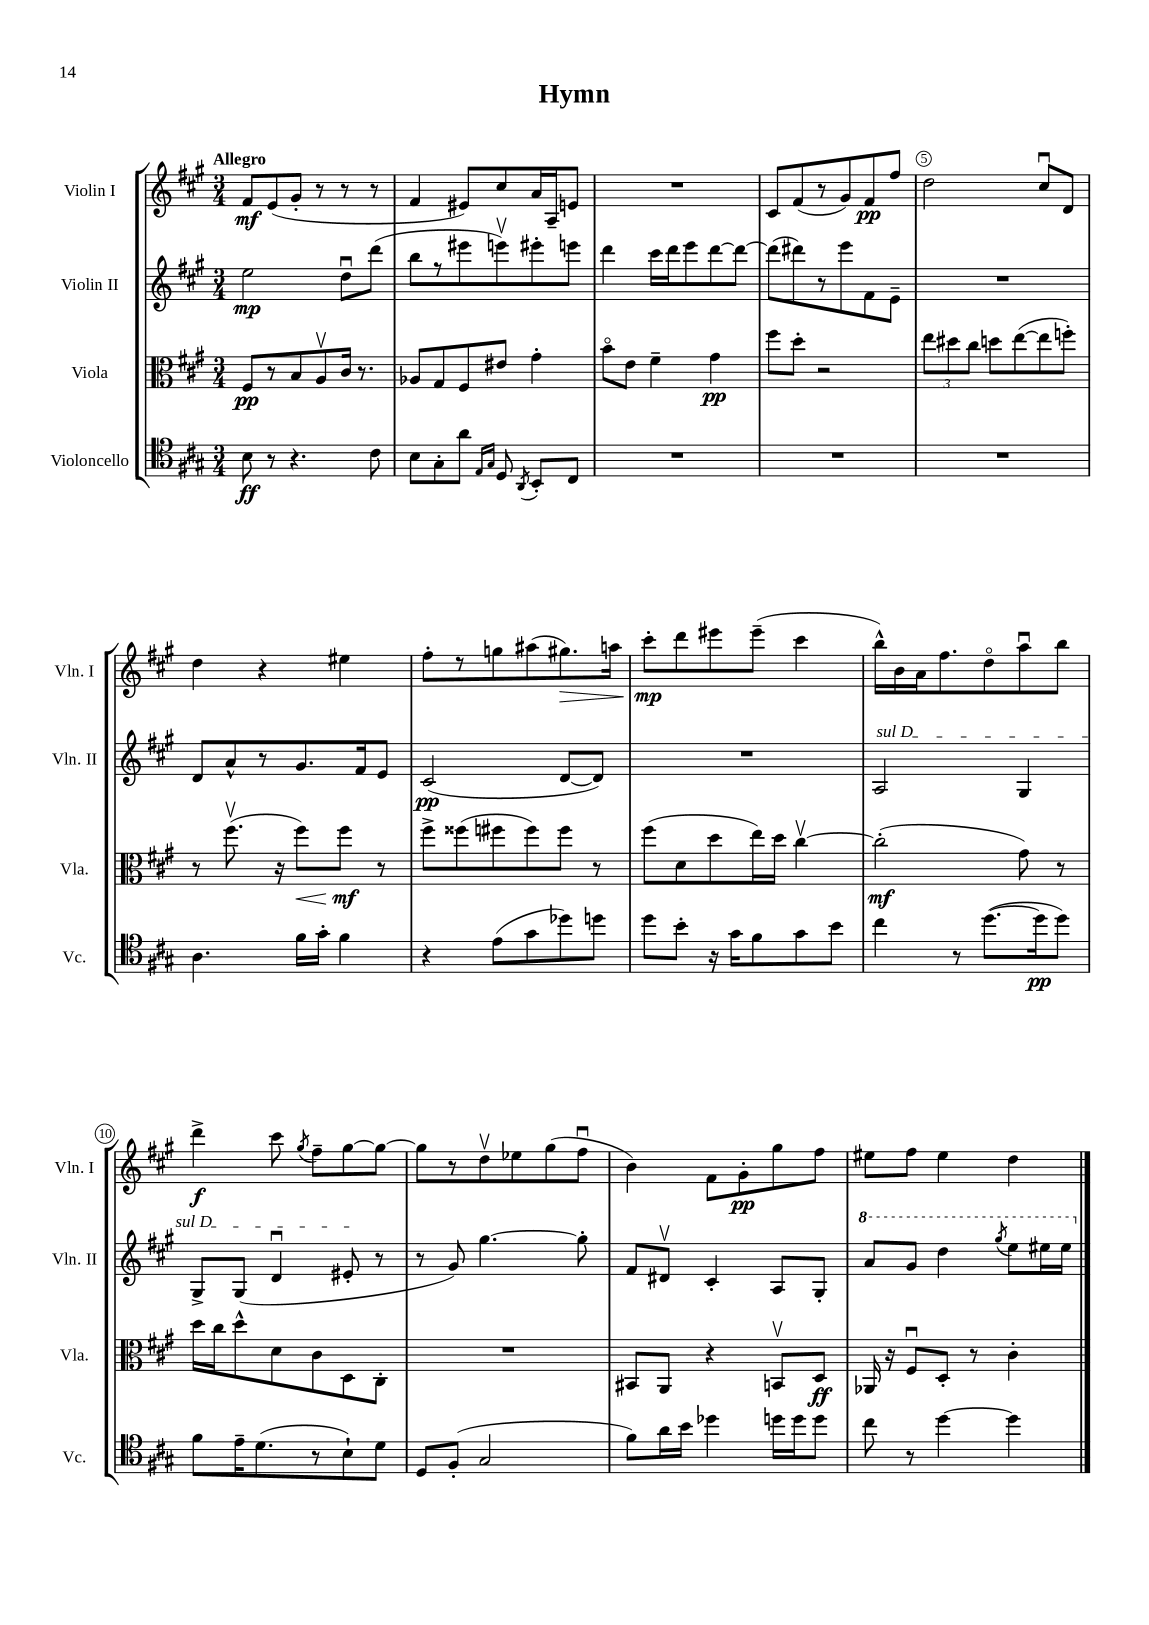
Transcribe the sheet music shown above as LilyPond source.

\header { title = "Hymn" }
<<
\new StaffGroup <<
\new Staff = "s0" \with { instrumentName = "Violin I" shortInstrumentName = "Vln. I" } {
    \clef treble \key a \major \numericTimeSignature \time 3/4 \tempo "Allegro"
    \autoBeamOff fis'8[\mf e'8( gis'8]-. r8 r8 r8 |
    fis'4 eis'8[) cis''8 a'16 a16-- e'8] |
    R2. |
    cis'8[ fis'8( r8 gis'8) fis'8\pp fis''8] |
    d''2 cis''8[\downbow d'8] |
    d''4 r4 eis''4 |
    fis''8[-. r8 g''8 ais''8( gis''8.\>) a''16] |
    cis'''8[-.\mp\! d'''8 eis'''8 eis'''8]--( cis'''4 |
    b''16[-^) b'16 a'16 fis''8. d''8\flageolet a''8\downbow b''8] |
    d'''4->\f cis'''8 \acciaccatura { gis''8 } fis''8[-- gis''8~ gis''8]~ |
    gis''8[ r8 d''8\upbow ees''8 gis''8( fis''8]\downbow |
    b'4) fis'8[ gis'8-.\pp gis''8 fis''8] |
    eis''8[ fis''8] eis''4 d''4 \bar "|." |
}
\new Staff = "s1" \with { instrumentName = "Violin II" shortInstrumentName = "Vln. II" } {
    \clef treble \key a \major \numericTimeSignature \time 3/4
    \autoBeamOff e''2\mp d''8[\downbow d'''8]( |
    b''8[ r8 eis'''8 e'''8\upbow) eis'''8-. e'''8] |
    d'''4 cis'''16[ d'''16 e'''8 d'''8~ d'''8]~ |
    d'''8[( dis'''8) r8 e'''8 fis'8 e'8]-- |
    R2. |
    d'8[ a'8-^ r8 gis'8. fis'16 e'8] |
    cis'2\pp( d'8[~ d'8]) |
    R2. |
    \once \override TextSpanner.bound-details.left.text = \markup { \italic "sul D" } a2\startTextSpan gis4 |
    gis8[-> gis8]( d'4\downbow eis'8-.\stopTextSpan r8 |
    r8 gis'8) gis''4.~ gis''8-. |
    fis'8[ dis'8]\upbow cis'4-. a8[ gis8]-. |
    \ottava #1 a''8[ gis''8] d'''4 \acciaccatura { gis'''8 } e'''8[ eis'''16 eis'''16] \ottava #0 \bar "|." |
}
\new Staff = "s2" \with { instrumentName = "Viola" shortInstrumentName = "Vla." } {
    \clef alto \key a \major \numericTimeSignature \time 3/4
    \autoBeamOff fis8[\pp r8 b8 a8\upbow cis'16] r8. |
    aes8[ gis8 fis8 eis'8] gis'4-. |
    b'8[\flageolet e'8] fis'4-- gis'4\pp |
    fis''8[ d''8]-. r2 |
    \tuplet 3/2 { e''8[ dis''8 cis''8] } d''8[ e''8~( e''8 f''8]-.) |
    r8 fis''8.\upbow( r16 fis''8[\<) fis''8]\mf\! r8 |
    fis''8[-> fisis''8( fis''8 fis''8) fis''8] r8 |
    fis''8[( d'8 d''8 e''16) d''16] cis''4~\upbow |
    cis''2-.\mf( gis'8) r8 |
    d''16[ cis''16 d''8-^ d'8 cis'8 d8 cis8]-. |
    R2. |
    bis,8[ a,8] r4 b,8[\upbow d8]\ff |
    aes,16 r16 fis8[\downbow d8]-. r8 cis'4-. \bar "|." |
}
\new Staff = "s3" \with { instrumentName = "Violoncello" shortInstrumentName = "Vc." } {
    \clef tenor \key a \major \numericTimeSignature \time 3/4
    \autoBeamOff b8\ff r8 r4. cis'8 |
    b8[ gis8-. a'8] \grace { e16[ gis16] } d8 \acciaccatura { a,8 } b,8[-. cis8] |
    R2. |
    R2. |
    R2. |
    a4. fis'16[ gis'16]-. fis'4 |
    r4 e'8[( gis'8 des''8) d''8] |
    d''8[ b'8]-. r16 gis'16[ fis'8 gis'8 b'8] |
    cis''4 r8 d''8.[~( d''16\pp d''8]) |
    fis'8[ e'16-- d'8.( r8 b8-!) d'8] |
    d8[ fis8]-.( gis2 |
    fis'8[) a'16 b'16] des''4 d''16[ d''16 d''8] |
    cis''8 r8 d''4~ d''4 \bar "|." |
}
>>
>>
\layout { \context { \Score \override BarNumber.break-visibility = ##(#f #t #t) barNumberVisibility = #(every-nth-bar-number-visible 5) \override BarNumber.stencil = #(make-stencil-circler 0.1 0.3 ly:text-interface::print) } }
